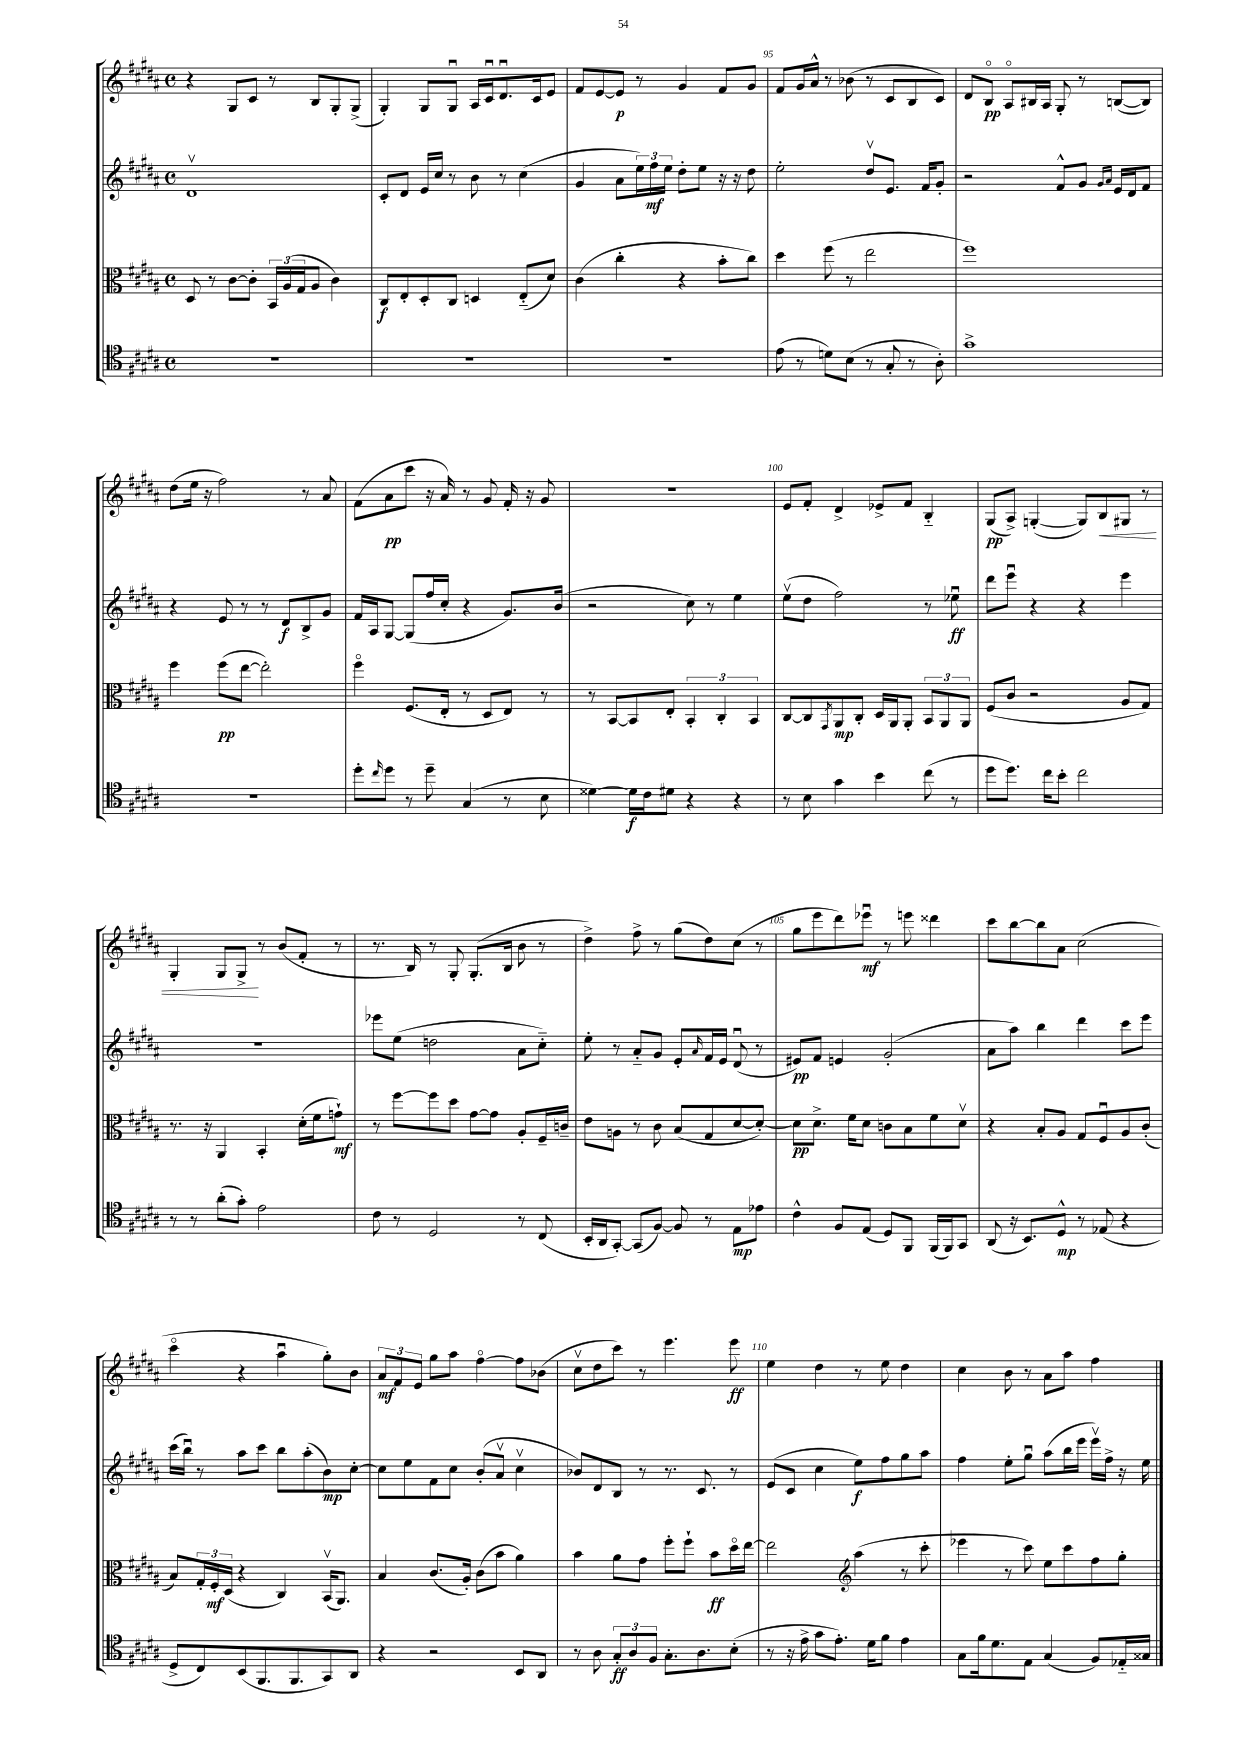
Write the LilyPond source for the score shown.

<<
\new StaffGroup <<
\new Staff = "s0" {
    \clef treble \key b \major \defaultTimeSignature \time 4/4
    r4 gis8 cis'8 r8 b8 gis8-. gis8->( |
    gis4-.) gis8 gis8\downbow ais16 cis'16\downbow dis'8.\downbow cis'16 e'8 |
    fis'8 e'8~ e'8\p r8 gis'4 fis'8 gis'8 |
    fis'8 gis'16 ais'16-^ r8 bes'8( r8 cis'8 b8 cis'8) |
    dis'8 b8\flageolet\pp ais8\flageolet bis16 ais16 gis8-. r8 b8~( b8) |
    dis''8( e''16 r16 fis''2) r8 ais'8 |
    fis'8( ais'8\pp cis'''8 r16 ais'16) r8 gis'8 fis'16-. r16 gis'8 |
    R1 |
    e'8 fis'8-. dis'4-> ees'8-> fis'8 b4-_ |
    gis8\pp( ais8->) g4~-.( g8) b8\< gis8 r8 |
    gis4-. gis8 gis8->\! r8 b'8( fis'8-. r8 |
    r8. b16) r8 gis8-. gis8.-.( b16 b'8 r8 |
    dis''4->) fis''8-> r8 gis''8( dis''8) cis''8( r8 |
    gis''8 e'''8 dis'''8) ees'''8\downbow\mf r8 e'''8 disis'''4 |
    cis'''8 b''8~ b''8 ais'8 cis''2( |
    cis'''4\flageolet r4 ais''4\downbow gis''8-.) b'8 |
    \tuplet 3/2 { ais'8\mf fis'8 e'8 } gis''8 ais''8 fis''4~\flageolet fis''8 bes'8( |
    cis''8\upbow dis''8 cis'''8) r8 e'''4. e'''8\ff |
    e''4 dis''4 r8 e''8 dis''4 |
    cis''4 b'8 r8 ais'8 ais''8 fis''4 \bar "|." |
}
\new Staff = "s1" {
    \clef treble \key b \major \defaultTimeSignature \time 4/4
    dis'1\upbow |
    cis'8-. dis'8 e'16 cis''16 r8 b'8 r8 cis''4( |
    gis'4 ais'8 \tuplet 3/2 { e''16) fis''16\mf e''16 } dis''8-. e''8 r16 r16 dis''8 |
    e''2-. dis''8\upbow e'8. fis'16 gis'8-. |
    r2 fis'8-^ gis'8 \grace { gis'16 ais'16 } e'16 dis'16 fis'8 |
    r4 e'8 r8 r8 dis'8\f b8-> gis'8 |
    fis'16 ais16 gis8~ gis8( fis''16 cis''16-. r4 gis'8.) b'16( |
    r2 cis''8) r8 e''4 |
    e''8\upbow( dis''8 fis''2) r8 ees''8\downbow\ff |
    dis'''8 e'''8\downbow r4 r4 e'''4 |
    R1 |
    ees'''8 e''8( d''2 ais'8 cis''8-_) |
    e''8-. r8 ais'8-_ gis'8 e'8-. \grace { ais'16 } fis'16 e'16 dis'8\downbow( r8 |
    eis'8\pp) fis'8 e'4 gis'2-.( |
    ais'8 ais''8) b''4 dis'''4 cis'''8 e'''8 |
    cis'''16( b''16\downbow) r8 ais''8 cis'''8 b''8 ais''8-.( b'8\mp) cis''8~-. |
    cis''8 e''8 fis'8 cis''8 b'8-.( ais'8\upbow cis''4\upbow |
    bes'8) dis'8 b8 r8 r8. cis'8. r8 |
    e'8( cis'8 cis''4 e''8\f) fis''8 gis''8 ais''8 |
    fis''4 e''8-. gis''8\downbow ais''8( b''16 e'''16 e'''16\upbow) fis''16-> r16 e''16 \bar "|." |
}
\new Staff = "s2" {
    \clef alto \key b \major \defaultTimeSignature \time 4/4
    dis8 r8 cis'8~ cis'8-. \tuplet 3/2 { b,16 ais16( gis16 } ais8 cis'4) |
    cis8\f e8-. dis8-. cis8 d4 e8-_( dis'8) |
    cis'4( cis''4-. r4 b'8-. cis''8) |
    dis''4 fis''8( r8 e''2 |
    fis''1) |
    fis''4 fis''8\pp( e''8~ e''2-.) |
    fis''4\flageolet fis8.( e16-. r8 dis8 e8) r8 |
    r8 b,8~ b,8 e8-. \tuplet 3/2 { b,4-. cis4-. b,4 } |
    cis8~ cis8 \acciaccatura { gis,8 } ais,8\mp cis8-. dis16 ais,16 ais,8-. \tuplet 3/2 { b,8 ais,8 ais,8 } |
    fis8( cis'8 r2 ais8 gis8) |
    r8. r16 ais,4 b,4-. dis'16-.( fis'16 g'8-!\mf) |
    r8 fis''8~ fis''8 dis''8 gis'8~ gis'8 ais8-. fis16-- c'16-- |
    e'8 a8 r8 cis'8 b8( gis8 dis'8~ dis'8~-.) |
    dis'8\pp dis'8.-> fis'16 dis'8 c'8 b8 fis'8 dis'8\upbow |
    r4 b8-. ais8 gis8 fis8\downbow ais8 cis'8-.( |
    b8) \tuplet 3/2 { gis16-. fis16-.\mf dis16( } r4 cis4) b,16\upbow( ais,8.) |
    b4 cis'8.( ais16-.) cis'8( b'8 ais'4) |
    b'4 ais'8 gis'8 fis''8-. fis''8-! b'8\ff dis''16\flageolet e''16~ |
    e''2 \clef treble ais''4( r8 cis'''8-. |
    ees'''4 r8 cis'''8) e''8 cis'''8 fis''8 gis''8-. \bar "|." |
}
\new Staff = "s3" {
    \clef tenor \key b \major \defaultTimeSignature \time 4/4
    R1 |
    R1 |
    R1 |
    e'8( r8 d'8) b8( r8 gis8-. r8 ais8-.) |
    gis'1-> |
    R1 |
    dis''8-. \grace { cis''16 } dis''8 r8 dis''8-- gis4( r8 b8 |
    disis'4~) disis'16\f cis'16 dis'8 r4 r4 |
    r8 b8 gis'4 b'4 cis''8( r8 |
    dis''8 dis''8.) cis''16 b'8-. cis''2 |
    r8 r8 ais'8-.( gis'8-.) e'2 |
    cis'8 r8 dis2 r8 cis8( |
    b,16-. ais,16 gis,8~-.) gis,8( fis8~) fis8 r8 e8\mp ees'8 |
    cis'4-^ fis8 e8( dis8) fis,8 fis,16( fis,16) gis,8 |
    ais,8( r16 b,8.) dis8-^\mp r8 ees8( r4 |
    dis8-> cis8) b,8( fis,8. fis,8. gis,8) ais,8 |
    r4 r2 b,8 ais,8 |
    r8 ais8 \tuplet 3/2 { gis8-.\ff ais8 fis8 } gis8.-. ais8. b8-.( |
    r8 r16 e'16-> gis'8 e'8.-.) dis'16 fis'8 e'4 |
    gis8 fis'16 dis'8. e8 gis4( fis8) ees16-_ gisis16 \bar "|." |
}
>>
>>
\layout { \context { \Score currentBarNumber = #92 \override BarNumber.break-visibility = ##(#f #t #t) barNumberVisibility = #(every-nth-bar-number-visible 5) } }
